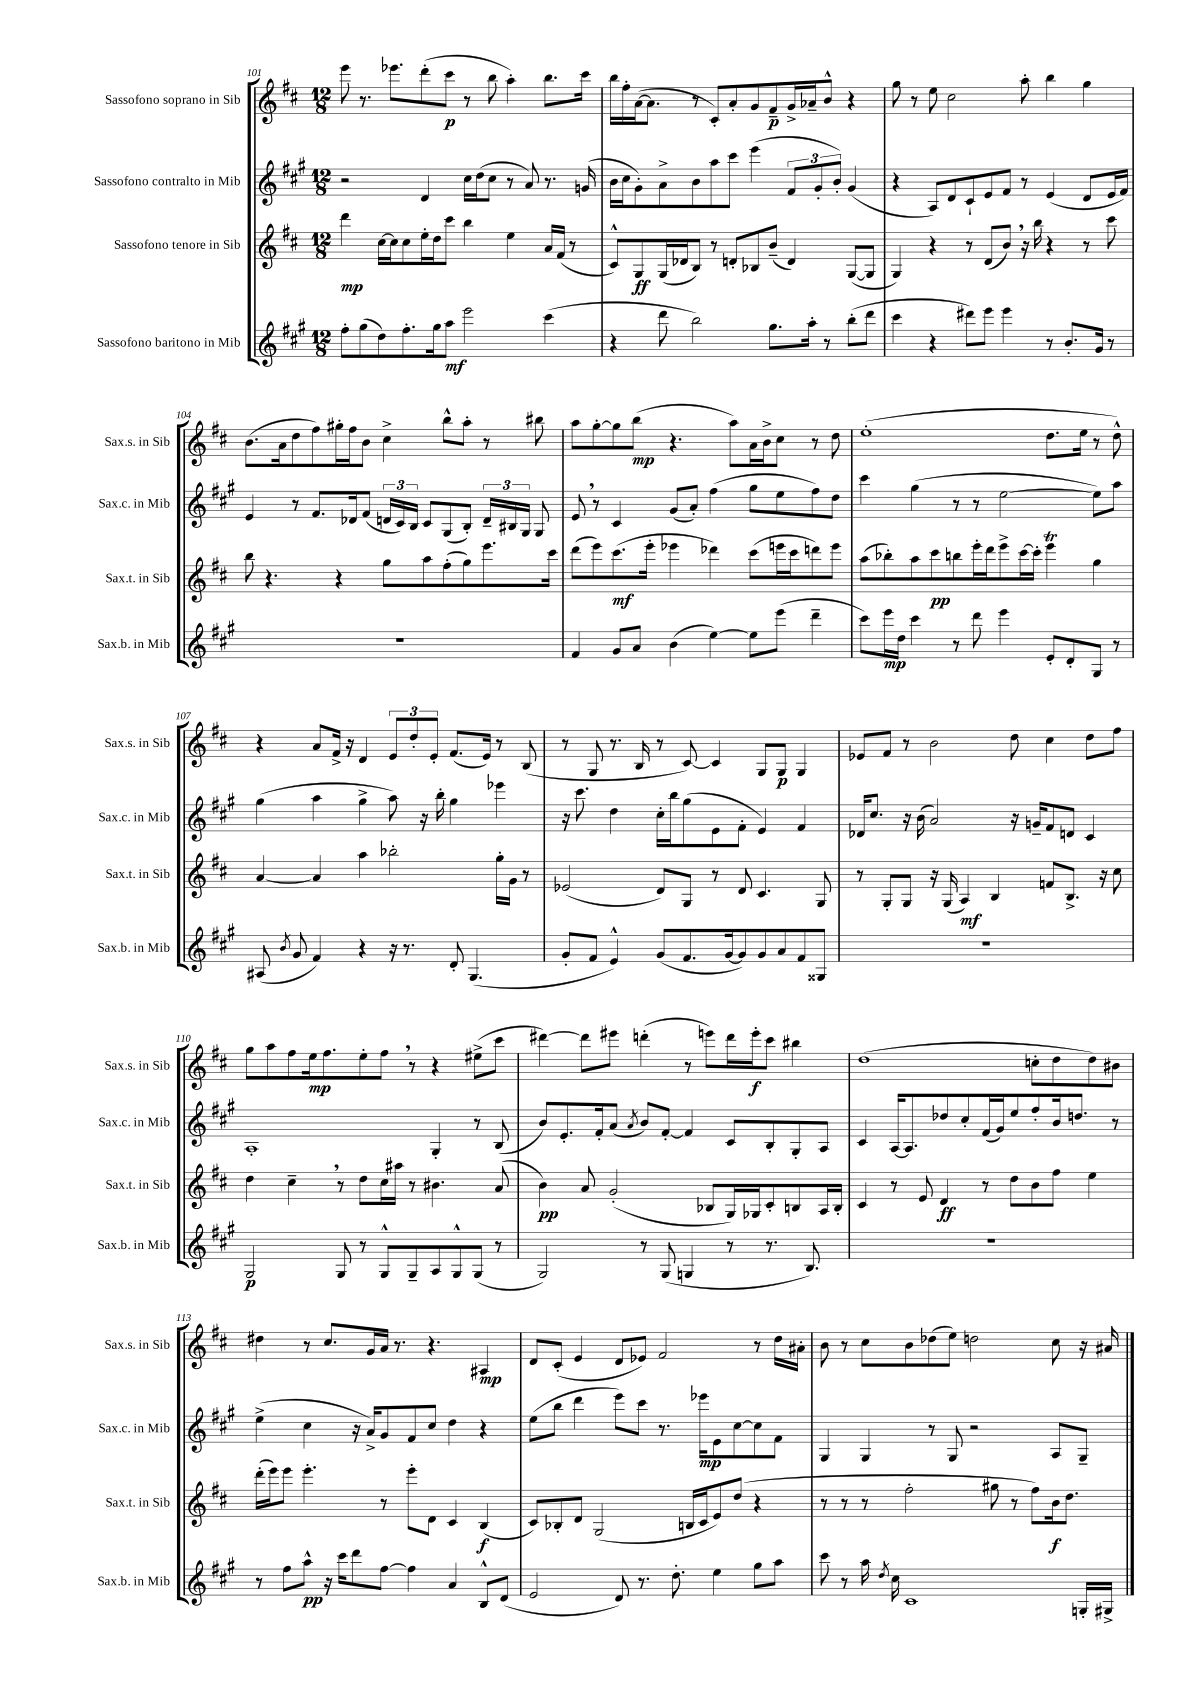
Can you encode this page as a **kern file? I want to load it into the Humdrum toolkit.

**kern	**kern	**kern	**kern
*staff4	*staff3	*staff2	*staff1
*clefG2	*clefG2	*clefG2	*clefG2
*k[f#c#g#]	*k[f#c#]	*k[f#c#g#]	*k[f#c#]
*M12/8	*M12/8	*M12/8	*M12/8
8ff#'	4ddd	2r	8eee
(8gg#	.	.	8.r
8dd)	[16cc#	.	.
.	16cc#]	.	8.eee-
8.ff#'	8cc#	.	.
.	16ee'	4d	(8ddd'
16gg#	16dd	.	.
8aa	8ccc#	.	8ccc#
2eee	4bb	16cc#	8r
.	.	(16dd	.
.	.	8cc#	8bb
.	4ee	8r	4aa')
.	.	8a)	.
(4ccc#	16a	8.r	8.bb
.	(16f#	.	.
.	8r	.	.
.	.	(16g	16ccc#
=	=	=	=
4r	8c#^^)	16b	16bb
.	.	16cc#	16ff#'
.	8G	8g#')	([16a
.	.	.	8.a]
8ddd	(16G	8a^	.
.	16d-	.	.
2bb)	8B)	8b	8r
.	8r	8aa	8c#')
.	8d'	8ccc#	8a'
.	8B-	(4eee	8g
8.gg#	(8b~	.	8f#~
.	4d)	12f#	16g^
16aa'	.	.	16a-~
.	.	12g#'	.
8r	.	.	8b^^
.	.	12b')	.
(8bb'	([8G	(4g#	4r
8ddd	8G]	.	.
=	=	=	=
4ccc#	4G)	4r	8gg
.	.	.	8r
4r	4r	8A)	8ee
.	.	8d	2cc#
8ddd#)	8r	8c#`	.
8eee	(8d	8e	.
4eee	8b)	8f#	.
.	16r	8r	8aa'
.	16bb	.	.
8r	4r	(4e	4bb
8.b'	.	.	.
.	8r	8d	4gg
16g#	.	.	.
8r	8ccc#	16e	.
.	.	16f#)	.
=	=	=	=
1.r	8bb	4e	(8.b
.	4.r	.	.
.	.	.	16a
.	.	8r	8dd
.	.	8.f#	8ff#)
.	4r	.	16gg#'
.	.	16d-	16ff#
.	.	(8f#	8b
.	8gg	24d	4cc#^
.	.	24c#)	.
.	.	24B	.
.	8aa	8c#	.
.	(8ff#'	(8G#	8bb^^
.	8gg)	8B')	8aa'
.	8.eee	24d~	8r
.	.	24B#	.
.	.	24G#	.
.	.	8G#	8bb#
.	16ccc#	.	.
=	=	=	=
4f#	(8ddd	8e	8aa
.	8eee)	8r	[8gg'
8g#	(8.ccc#	4c#	8gg]
8a	.	.	(8bb
.	16eee'	.	.
(4b	4eee-	(8g#	4.r
.	.	8a')	.
[4ee)	4ddd-)	(4ff#	.
.	.	.	8aa)
8ee]	(8ccc#	8gg#	16a
.	.	.	16b^
(8eee	16eee	8ee	8cc#
.	16ccc#	.	.
4ddd~	8ddd)	8ff#)	8r
.	8eee	8dd	8dd
=	=	=	=
8ccc#)	(8aa	4ccc#	(1ee'
16eee	8bb-')	.	.
16dd	.	.	.
4ccc#	8aa	(4gg#	.
.	8ccc#	.	.
8r	8bb	8r	.
8ddd	16eee'	8r	.
.	16ddd	.	.
4eee	8eee^	[2ee	.
.	[16ccc#	.	.
.	16ccc#']	.	.
8e'	4eee	.	8.dd
8d'	.	.	.
.	.	.	16ee
8G#	4gg	8ee])	8r
8r	.	8aa	8dd^^)
=	=	=	=
(8A#	[4a	(4gg#	4r
8qb	.	.	.
8g#	.	.	.
4f#)	4a]	4aa	8a
.	.	.	16f#^
.	.	.	16r
4r	4aa	4gg#^	4d
16r	2bb-'	8aa)	12e
8.r	.	.	.
.	.	.	12dd'
.	.	16r	.
.	.	.	12e'
.	.	16bb'	.
8d'	.	4gg#	(8.f#
(4.G#	.	.	.
.	.	.	16e)
.	16gg'	4eee-	8r
.	16g	.	.
.	8r	.	(8B
=	=	=	=
8g#'	(2e-	16r	8r
.	.	8.ccc#	.
8f#	.	.	8G
4e^^)	.	4dd	8.r
.	.	.	16B
(8g#	8d)	16cc#'	8r
.	.	16bb	.
8.f#	8G	(8gg#	[8c#)
.	8r	8e	4c#]
[16g#	.	.	.
8g#])	8d	8f#'	.
8g#	4.c#	4e)	8G
8a	.	.	8G
8f#	.	4f#	4G
8G##	8G	.	.
=	=	=	=
1.r	8r	16d-	8e-
.	.	8.cc#	.
.	8G'	.	8f#
.	8G	16r	8r
.	.	(16b	.
.	16r	2a)	2b
.	(16G	.	.
.	4A)	.	.
.	4B	.	.
.	.	16r	8dd
.	.	16g~	.
.	8f	8f#	4cc#
.	8.B^	8d	.
.	.	4c#	8dd
.	16r	.	.
.	8cc#	.	8ff#
=	=	=	=
2G#	4dd	1A'	8gg
.	.	.	8aa
.	4cc#~	.	8ff#
.	.	.	16ee
.	.	.	8.ff#
8G#	8r	.	.
8r	8dd	.	8ee'
8G#^^	16cc#	.	8ff#
.	16aa#	.	.
8G#~	8r	.	8r
8A	4.b#	4G#'	4r
8G#^^	.	.	.
(8G#	.	8r	(8ee#^
8r	(8a	(8B	8ccc#
=	=	=	=
2G#)	4b)	8b)	[4ddd#)
.	.	8.e'	.
.	8a	.	8ddd#]
.	.	16f#'	.
.	(2g'	(8a	8eee#
.	.	8qa	.
8r	.	8b)	(4ddd'
(8G#	.	[8f#'	.
4G	.	4f#]	8r
.	8B-	.	8eee)
8r	16G)	8c#	16ddd
.	16G-	.	16eee'
8.r	8c#'	8B'	8ccc#
.	8B	8G#'	4bb#
8.B)	.	.	.
.	16A	8A	.
.	16B'	.	.
=	=	=	=
1.r	4c#	4c#	(1dd
.	8r	[16A	.
.	.	8.A]	.
.	8e	.	.
.	4d	8dd-	.
.	.	8cc#'	.
.	8r	(16f#	.
.	.	16g#)	.
.	8dd	8ee	.
.	8b	8ff#'	8cc'
.	8ff#	16b	8dd
.	.	8.dd	.
.	4ee	.	8dd)
.	.	8r	8b#
=	=	=	=
8r	(16ddd'	(4ee^	4dd#
.	16eee)	.	.
8ff#	8eee	.	.
8aa^^	4.eee'	4cc#	8r
16r	.	.	8.cc#
16ccc#	.	.	.
8ddd	.	16r	.
.	.	16a^)	16g
[8ff#	8r	8g#	16a
.	.	.	8.r
4ff#]	8eee'	8f#	.
.	8d	8cc#	4.r
4a	4c#	4dd	.
8B^^	(4B	4r	4A#
(8d	.	.	.
=	=	=	=
2e	8c#)	(8ee	8d
.	8B-'	8bb	(8c#'
.	8d	4ddd	4e
.	(2G	.	.
8d)	.	8eee)	8d
8.r	.	8ccc#	8e-)
.	.	8.r	2f#
8.dd'	.	.	.
.	16B	.	.
.	16c#	16eee-	.
4ee	8e)	8e	.
.	(8dd	[8cc#	.
8gg#	4r	8cc#]	8r
8aa	.	8f#	16dd
.	.	.	16a#'
=	=	=	=
8ccc#	8r	4G#	8b
8r	8r	.	8r
16aa	8r	4G#	8cc#
8qdd	.	.	.
16cc#	.	.	.
1c#	2ff#'	.	8b
.	.	8r	(8dd-
.	.	8G#	8ee)
.	.	2r	2dd
.	8gg#	.	.
.	8r	.	.
.	8ff#)	.	.
.	16b	8A	8cc#
.	8.dd	.	.
16G'	.	8G#~	16r
16G#^	.	.	16a#
==	==	==	==
*-	*-	*-	*-
